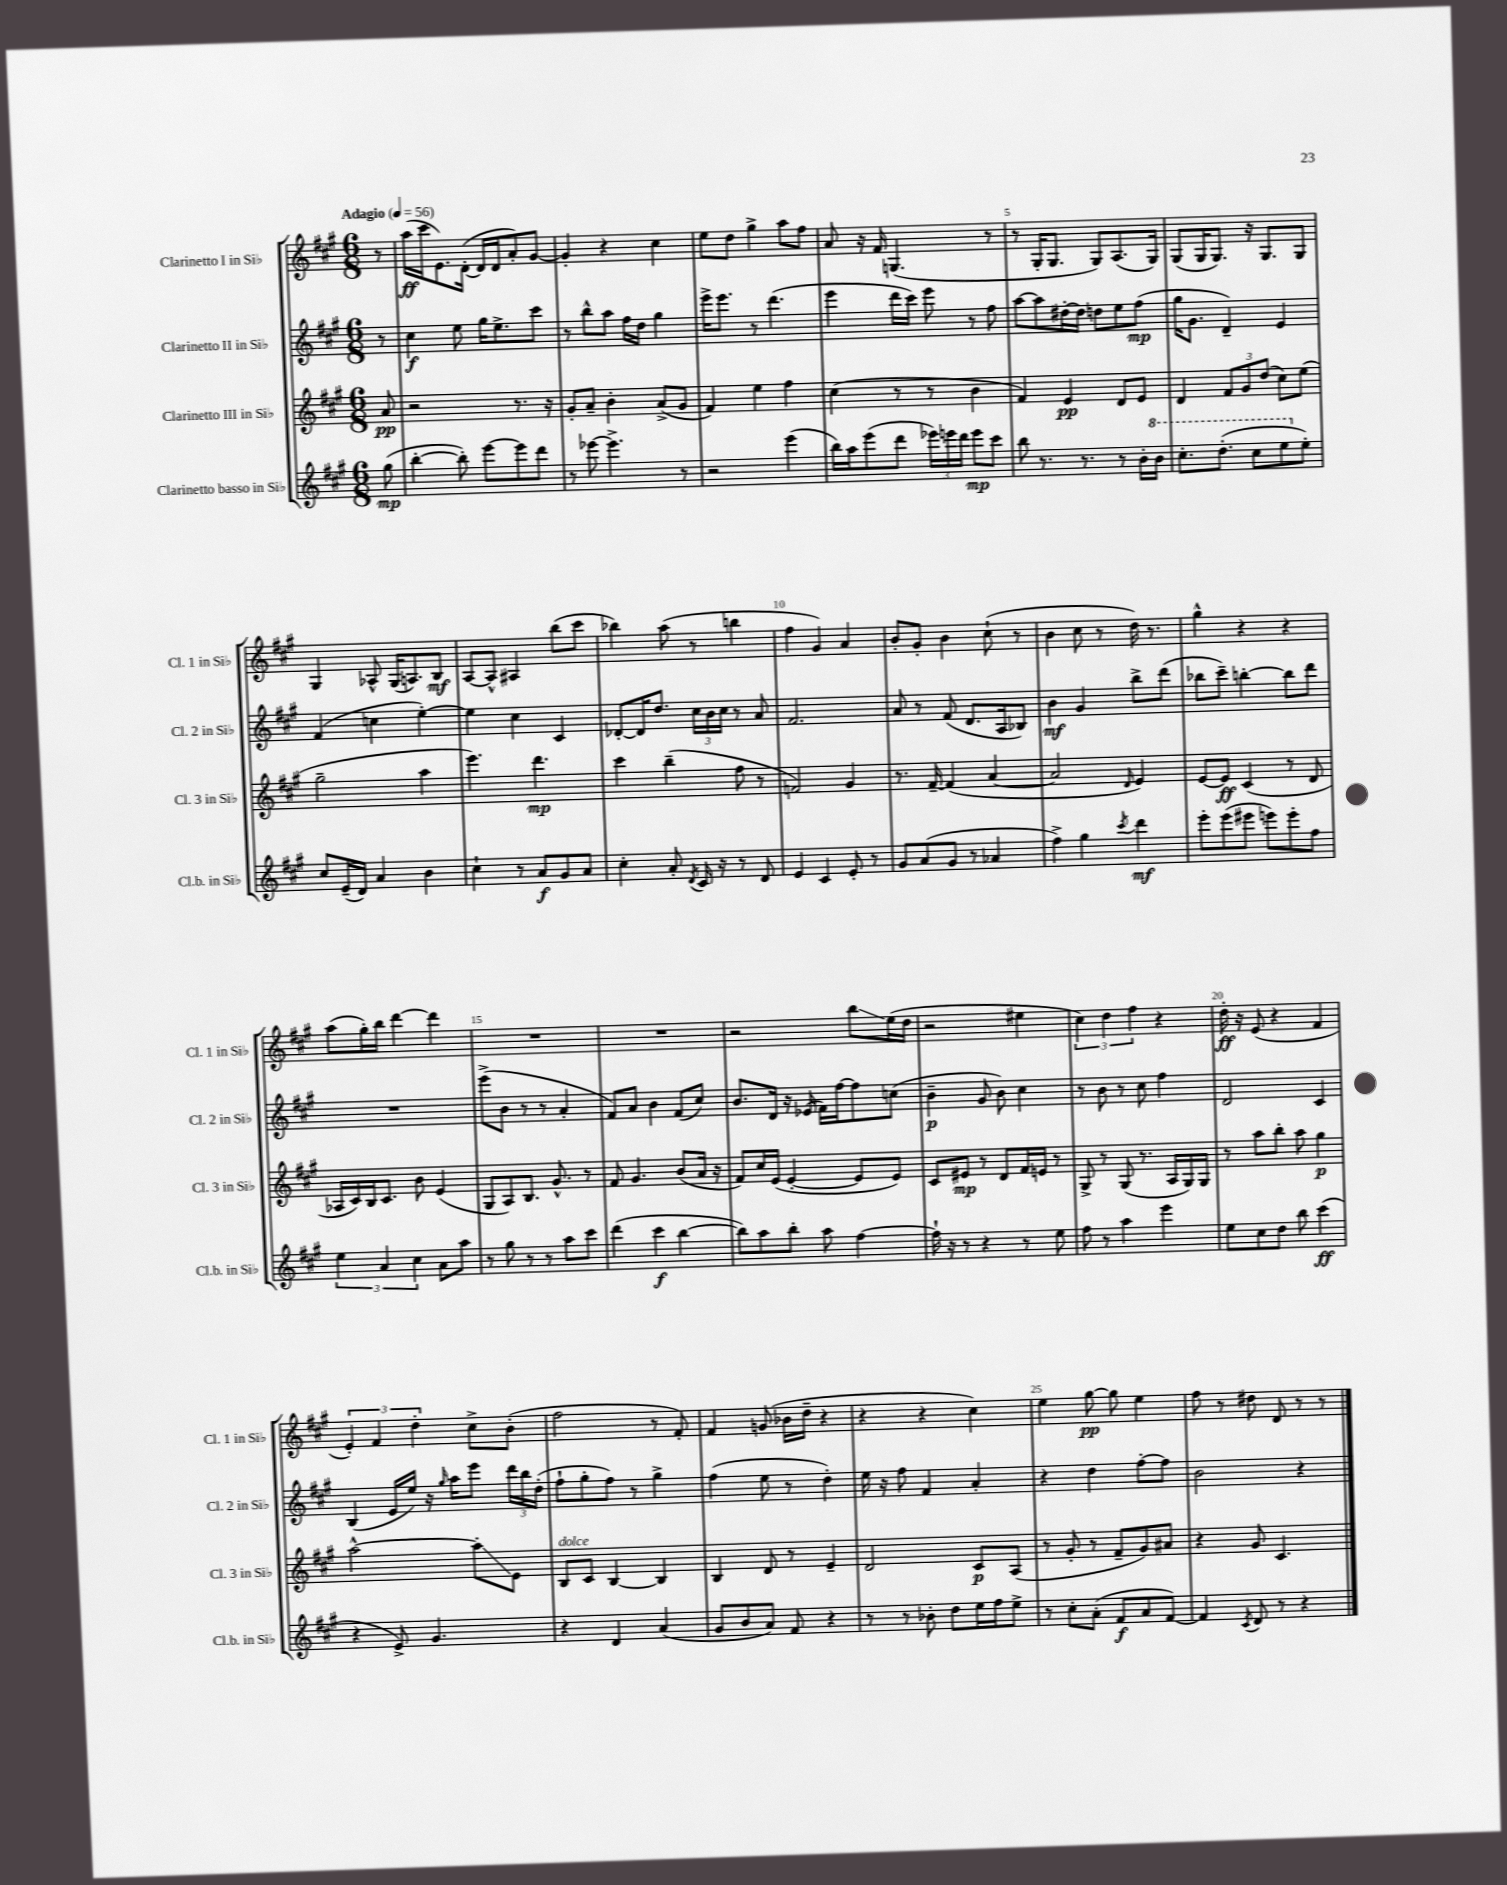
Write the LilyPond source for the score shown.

<<
\new StaffGroup <<
\new Staff = "s0" \with { instrumentName = "Clarinetto I in Sib" shortInstrumentName = "Cl. 1 in Sib" } {
    \clef treble \key a \major \numericTimeSignature \time 6/8 \partial 8 \tempo "Adagio" 4 = 56
    \autoBeamOff r8 |
    a''16[\ff( cis'''16 e'8.) d'16]~-.( d'16[ d'16 a'8-.) gis'8]~ |
    gis'4-. r4 cis''4 |
    e''8[ d''8] gis''4-> a''8[ fis''8] |
    a'8 r16 fis'16 g4.( r8 |
    r8 gis16[-. gis8.] gis8[) a8.( gis16]) |
    gis8[( gis16 gis8.]) r16 gis8.[ gis8] |
    gis4 aes8-^ gis16[( a8.) b8]\mf |
    a8[~ a8]-^ ais4 b''8[( cis'''8] |
    bes''4) a''8( r8 b''4 |
    fis''4 gis'4) a'4 |
    b'8[-. gis'8]-. b'4 cis''8-!( r8 |
    b'4 cis''8 r8 d''16) r8. |
    gis''4-^ r4 r4 |
    a''8[( gis''16-.) b''16] d'''4~ d'''4 |
    R2. |
    R2. |
    r2 b''8[\glissando e''16( d''16] |
    r2 eis''4 |
    \tuplet 3/2 { cis''4) d''4 fis''4 } r4 |
    d''16-.\ff r16 e'8( r4 fis'4 |
    \tuplet 3/2 { e'4-.) fis'4 d''4-. } cis''8[-> b'8]-.( |
    fis''2 r8 fis'8-.) |
    fis'4 g'8( bes'16[ d''16]-- r4 |
    r4 r4 cis''4) |
    e''4 gis''8~\pp gis''8 e''4 |
    fis''8 r8 dis''8 d'8 r8 r8 \bar "|." |
}
\new Staff = "s1" \with { instrumentName = "Clarinetto II in Sib" shortInstrumentName = "Cl. 2 in Sib" } {
    \clef treble \key a \major \numericTimeSignature \time 6/8 \partial 8
    \autoBeamOff r8 |
    cis''4\f e''8 gis''16[ e''8.-> cis'''8] |
    r8 b''8[-^ a''8] fis''16[ d''16] gis''4 |
    e'''16[-> e'''8.] r8 d'''4.( |
    e'''4 d'''16[ cis'''16]) e'''8 r8 fis''8 |
    a''8[~ a''8 dis''16~-. dis''16] d''8[ e''8 fis''8]\mp( |
    gis''16[ gis'8.] d'4--) e'4 |
    fis'4( c''4 e''4~-.) |
    e''4 cis''4 cis'4 |
    des'8[~-. des'16 d''8.] \tuplet 3/2 { cis''16[ b'16 cis''16] } r8 a'8 |
    fis'2. |
    a'8 r8 fis'8( d'8.[ a16 bes8]) |
    b'4\mf gis'4 b''8[-> d'''8]( |
    bes''8[ cis'''8]--) b''4~-. b''8[ d'''8] |
    R2. |
    e'''8[->( b'8] r8 r8 a'4-. |
    fis'8[) a'8] b'4 fis'8[( cis''8]) |
    b'8.[ d'16] r16 ees'16( fis'16[) fis''16~ fis''8 c''8]( |
    b'4--\p gis'8 b'8) cis''4 |
    r8 b'8 r8 cis''8 fis''4 |
    d'2 cis'4 |
    b4( e'16[ e''16]) r16 \grace { gis''16 } a''16[ e'''8] \tuplet 3/2 { d'''16[ b''16 d''16]-.( } |
    fis''8[-! gis''8-. fis''8]) r8 gis''4-> |
    fis''4( e''8 r8 d''4-.) |
    e''16 r16 fis''8 fis'4 a'4-. |
    r4 d''4 fis''8[~-. fis''8] |
    b'2 r4 \bar "|." |
}
\new Staff = "s2" \with { instrumentName = "Clarinetto III in Sib" shortInstrumentName = "Cl. 3 in Sib" } {
    \clef treble \key a \major \numericTimeSignature \time 6/8 \partial 8
    \autoBeamOff a'8\pp |
    r2 r8. r16 |
    gis'8[-. a'8]-- b'4-. a'8[->( gis'8] |
    fis'4) e''4 fis''4 |
    cis''4( r8 r8 b'4 |
    fis'4) e'4\pp d'8[ e'8] |
    d'4 \tuplet 3/2 { fis'8[ gis'8 d''8]( } cis''8[) e''8]( |
    gis''2-- a''4 |
    e'''4.) d'''4.\mp |
    cis'''4 b''4--( fis''8 r8 |
    f'2) gis'4 |
    r8. fis'16~-- fis'4( a'4~ |
    a'2 \grace { d'16 } e'4) |
    e'8[~ e'8]\ff cis'4( r8 d'8 |
    aes16[ cis'16) b16 cis'8.] b'8 e'4( |
    gis8[ a8) b8.] gis'8.-^ r8 |
    fis'8 gis'4. b'8[( a'16] r16 |
    fis'8[) cis''16 e'16]( e'4~-. e'8[ e'8]) |
    cis'8[ eis'8]\mp r8 d'8[ fis'16 e'16] r8 |
    gis8-> r8 gis8( r8. a16[ gis16) gis16] |
    r8 a''8[ b''8]-. a''8 gis''4\p |
    a''2~-^ a''8[-.\glissando e'8] |
    b8[^\markup { \italic "dolce" } cis'8] b4~ b4 |
    b4 d'8 r8 e'4-- |
    d'2 cis'8[\p a8]( |
    r8 gis'8-. r8 fis'8[-- gis'8) ais'8] |
    r4 gis'8 cis'4. \bar "|." |
}
\new Staff = "s3" \with { instrumentName = "Clarinetto basso in Sib" shortInstrumentName = "Cl.b. in Sib" } {
    \clef treble \key a \major \numericTimeSignature \time 6/8 \partial 8
    \autoBeamOff gis''8\mp( |
    b''4~-. b''8-.) e'''8[~ e'''8 d'''8] |
    r8 ees'''8~ ees'''4.-> r8 |
    r2 e'''4( |
    b''16[) a''16 e'''8( d'''8] \tuplet 3/2 { ees'''16[) e'''16 d'''16] } e'''8[\mp cis'''8] |
    b''8 r8. r8. r8 b'16[-. \ottava #1 b''16] |
    cis'''8.[-. d'''8.]-.( cis'''8[ e'''8 \ottava #0 e''8]-.) |
    cis''8[ e'16--( d'16]) a'4 b'4 |
    cis''4-! r8 a'8[\f gis'8 a'8] |
    cis''4-. a'8-. \acciaccatura { d'8 } cis'16 r16 r8 d'8 |
    e'4 cis'4 e'8-. r8 |
    gis'8[ a'8( gis'8] r8 aes'4 |
    fis''4->) gis''4 \acciaccatura { cis'''8 } d'''4\mf |
    e'''8[-. e'''8( eis'''8] e'''8[) e'''8-. fis''8] |
    \tuplet 3/2 { e''4 a'4 cis''4 } a'8[ a''8] |
    r8 gis''8 r8 r8 a''8[ cis'''8] |
    d'''4( cis'''4\f b''4~ |
    b''8[) a''8 b''8]-. a''8 fis''4~ |
    fis''16-! r16 r8 r4 r8 e''8 |
    fis''8 r8 a''4 e'''4 |
    e''8[ cis''8 d''8] b''8 cis'''4\ff( |
    r4 e'8->) gis'4. |
    r4 d'4 a'4( |
    gis'8[ b'8 a'8]) fis'8 r4 |
    r8 r8 bes'8-. d''8[ e''16 fis''16 e''8]-> |
    r8 cis''8[-. a'8]-.( fis'8[\f a'8 fis'8]~) |
    fis'4 \acciaccatura { cis'8 } d'8 r8 r4 \bar "|." |
}
>>
>>
\layout { \context { \Score \override BarNumber.break-visibility = ##(#f #t #t) barNumberVisibility = #(every-nth-bar-number-visible 5) } }
